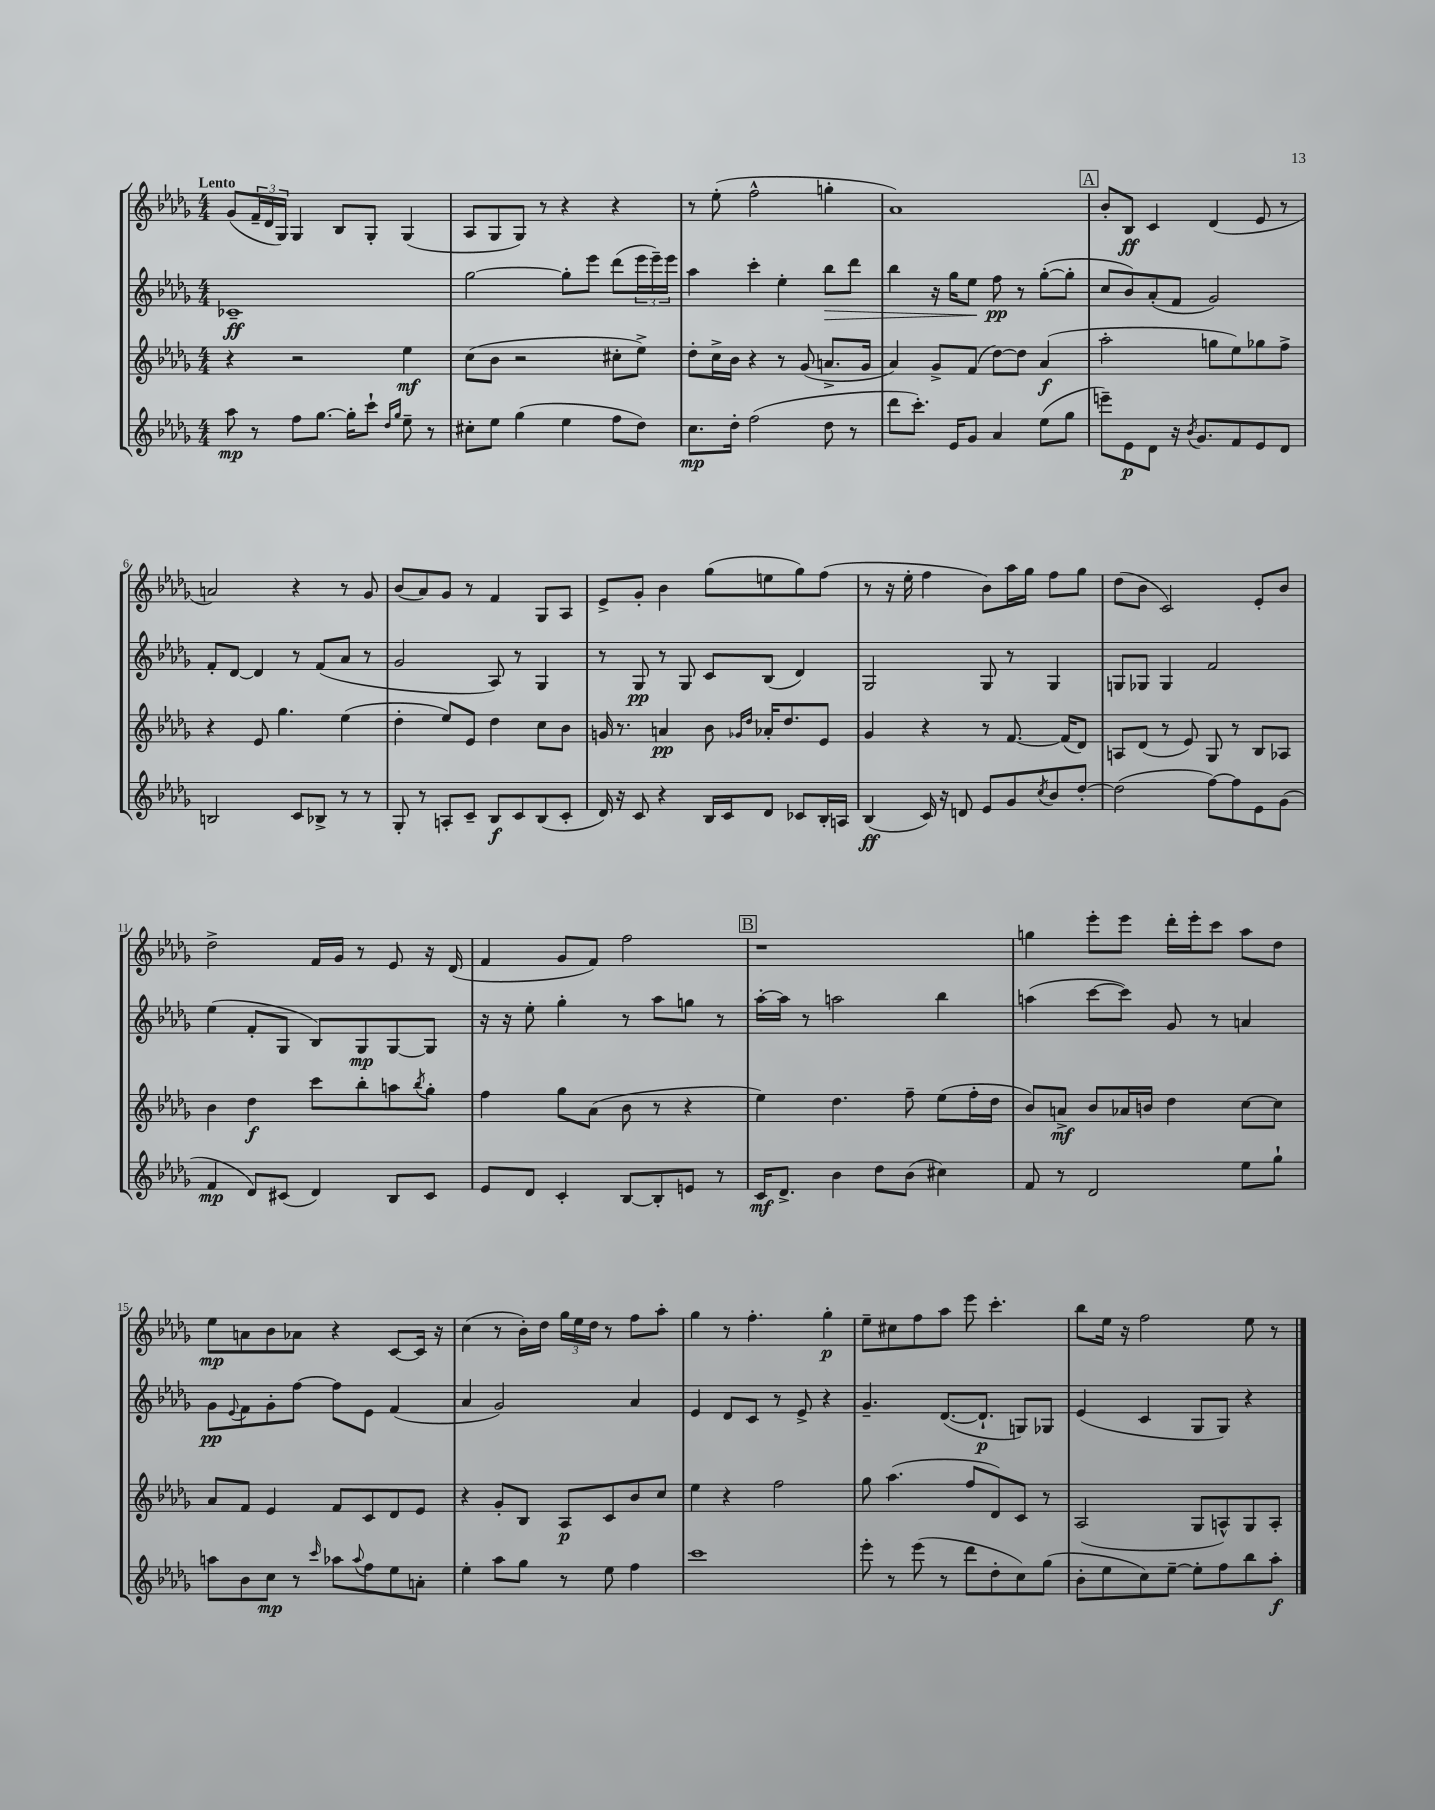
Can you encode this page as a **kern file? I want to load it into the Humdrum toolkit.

**kern	**kern	**kern	**kern
*staff4	*staff3	*staff2	*staff1
*clefG2	*clefG2	*clefG2	*clefG2
*k[b-e-a-d-g-]	*k[b-e-a-d-g-]	*k[b-e-a-d-g-]	*k[b-e-a-d-g-]
*M4/4	*M4/4	*M4/4	*M4/4
8aa-\	4r	1c-~	(8g-/L
8r	.	.	24f~/L
.	.	.	24d-/
.	.	.	24G-/JJ)
8ff\L	2r	.	4G-/
[8.gg-\J	.	.	.
.	.	.	8B-/L
16gg-'\]LK	.	.	.
8ccc`\J	.	.	8G-'/J
16qqdd-/LL	.	.	.
16qqgg-/JJ	.	.	.
8ee-~\	4ee-\	.	(4G-/
8r	.	.	.
=	=	=	=
8cc#'\L	(8cc\L	[2gg-\	8A-/L
8ee-\J	8b-\J	.	8G-/
(4gg-\	2r	.	8G-/J)
.	.	.	8r
4ee-\	.	8gg-'\]L	4r
.	.	8eee-\J	.
8ff\L	8cc#'\L	(8ddd-\L	4r
8dd-\J)	8ee-^\J)	24eee-\L	.
.	.	24eee-~\)	.
.	.	24eee-\JJ	.
=	=	=	=
8.cc\L	8dd-'\L	4aa-\	8r
.	16cc^\L	.	(8ee-'\
16dd-'\Jk	16b-\JJ	.	.
(2ff\	4r	4ccc'\	2ff^^\
.	8r	4ee-'\	.
.	(8g-/	.	.
8dd-\	8.a^/L	8bb-\L	4gg'\
8r	.	8ddd-\J	.
.	16g-/Jk	.	.
=	=	=	=
8ddd-\L	4a-/)	4bb-\	1a-)
8.ccc'\J)	.	.	.
.	8g-^/L	16r	.
16e-/LK	.	16gg-\LK	.
8g-/J	(8f/J	8ee-\J	.
4a-/	[8dd-\L)	8ff\	.
.	8dd-\]J	8r	.
(8ee-\L	(4a-/	([8gg-'\L	.
8gg-\J	.	8gg-'\]J	.
=	=	=	=
8eee~\L)	2aa-'\	8cc/L	8b-'/L
8e-\	.	8b-/)	8B-/J
8d-\J	.	(8a-'/	4c/
16r	.	8f/J	.
8qb-/	.	.	.
8.g-/L	.	.	.
.	8gg\L	2g-/)	(4d-/
8f/	8ee-\)	.	.
8e-/	8gg-\	.	8e-/
8d-/J	8ff^\J	.	8r
=	=	=	=
2B/	4r	8f'/L	2a/)
.	.	[8d-/J	.
.	8e-/	4d-/]	.
.	4.gg-\	.	.
8c/L	.	8r	4r
8B-^/J	.	(8f/L	.
8r	(4ee-\	8a-/J	8r
8r	.	8r	8g-/
=	=	=	=
8G-'/	4dd-'\	2g-/	(8b-/L
8r	.	.	8a-/)
8A'/L	8ee-/L)	.	8g-/J
8c~/J	8e-/J	.	8r
8B-/L	4dd-\	8A-/)	4f/
8c/	.	8r	.
(8B-/	8cc\L	4G-/	8G-/L
8c'/J	8b-\J	.	8A-/J
=	=	=	=
16d-/)	16g/	8r	8e-^/L
16r	8.r	.	.
8c/	.	8G-/	8g-'/J
4r	4a/	8r	4b-\
.	.	8G-/	.
16B-/LL	8b-\	8c/L	(8gg-\L
16c/J	.	.	.
.	16qqg-/LL	.	.
.	16qqdd-/JJ	.	.
8d-/J	16a-'/LK	(8B-/J	8ee\
.	8.dd-/	.	.
8c-/L	.	4d-/)	8gg-\)
16B-'/L	8e-/J	.	(8ff\J
16A/JJ	.	.	.
=	=	=	=
(4B-/	4g-/	2G-/	8r
.	.	.	16r
.	.	.	16ee-'\
16c/)	4r	.	4ff\
16r	.	.	.
8d/	.	.	.
8e-/L	8r	8G-/	8b-\L)
8g-/	[8.f/	8r	16aa-\L
.	.	.	16gg-\JJ
8qcc/	.	.	.
8b-/	.	4G-/	8ff\L
.	(16f/]LK	.	.
[8dd-'/J	8d-/J)	.	8gg-\J
=	=	=	=
(2dd-\]	8A/L	8G/L	(8dd-\L
.	(8d-/J	8G-/J	8b-\J
.	8r	4G-/	2c/)
.	8e-/)	.	.
[8ff\L)	8G-/	2f/	.
8ff\]	8r	.	.
8e-\	8B-/L	.	8e-'/L
(8g-\J	8A-/J	.	8b-/J
=	=	=	=
4f/	4b-\	(4ee-\	2dd-^\
8d-/L)	4dd-\	8f'/L	.
(8c#/J	.	8G-/J	.
4d-/)	8ccc\L	8B-/L)	16f/LL
.	.	.	16g-/JJ
.	8bb-'\	8G-/	8r
8B-/L	8aa\	[8G-/	8e-/
.	8qbb-/	.	.
8c#/J	8gg-'\J	8G-/]J	16r
.	.	.	(16d-/
=	=	=	=
8e-/L	4ff\	16r	4f/
.	.	16r	.
8d-/J	.	8ee-'\	.
4c'/	8gg-\L	4gg-'\	8g-/L
.	(8a-\J	.	8f/J)
[8B-/L	8b-\	8r	2ff\
8B-'/]	8r	8aa-\L	.
8e/J	4r	8gg\J	.
8r	.	8r	.
=	=	=	=
16c/LK	4ee-\)	[16aa-'\LL	1r
8.d-^/J	.	16aa-\]JJ	.
.	.	8r	.
4b-\	4.dd-\	2aa\	.
8dd-\L	.	.	.
(8b-\J	8ff~\	.	.
4cc#\)	(8ee-\L	4bb-\	.
.	16ff'\L	.	.
.	16dd-\JJ	.	.
=	=	=	=
8f/	8b-/L)	(4aa\	4gg\
8r	8a^/J	.	.
2d-/	8b-/L	[8ccc\L	8eee-'\L
.	16a-/L	8ccc\]J)	8eee-\J
.	16b/JJ	.	.
.	4dd-\	8g-/	16ddd-'\LL
.	.	.	16eee-'\J
.	.	8r	8ccc\J
8ee-\L	[8cc\L	4a/	8aa-\L
8gg-`\J	8cc\]J	.	8dd-\J
=	=	=	=
8aa\L	8a-/L	8g-\L	8ee-\L
.	.	8qqe-/	.
8b-\	8f/J	8f\	8a\
8cc\J	4e-/	8g-'\	8b-\
8r	.	[8ff\J	8a-\J
16qqccc/	.	.	.
8aa-\L	8f/L	8ff\]L	4r
8qqaa-/	.	.	.
8ff\	8c/	8e-\J	.
8ee-\	8d-/	(4f/	[8c/L
8a'\J	8e-/J	.	16c/]Jk
.	.	.	16r
=	=	=	=
4ee-'\	4r	4a-/	(4cc\
8aa-\L	8g-'/L	2g-/)	8r
8gg-\J	8B-/J	.	16b-'\LL)
.	.	.	16dd-\JJ
8r	8A-/L	.	24gg-\LL
.	.	.	24ee-\
.	.	.	24dd-\JJ
8ee-\	8c/	.	8r
4ff\	8b-/	4a-/	8ff\L
.	8cc/J	.	8aa-'\J
=	=	=	=
1ccc	4ee-\	4e-/	4gg-\
.	4r	8d-/L	8r
.	.	8c/J	4.ff'\
.	2ff\	8r	.
.	.	8e-^/	.
.	.	4r	4gg-'\
=	=	=	=
8eee-'\	8gg-\	4.g-~/	8ee-~\L
8r	(4.aa-\	.	8cc#\
(8eee-\	.	.	8ff\
8r	.	([8.d-/L	8aa-\J
8ddd-\L	8ff/L	.	8eee-\
.	.	8.d-`/]J	.
8dd-'\	8d-/)	.	4.ccc'\
8cc\)	8c/J	8G/L)	.
(8gg-\J	8r	8G-/J	.
=	=	=	=
8b-'\L	(2A-/	(4e-/	8bb-\L
8ee-\	.	.	16ee-\Jk
.	.	.	16r
8cc\)	.	4c/	2ff\
[8ee-~\J	.	.	.
8ee-'\]L	8G-/L	8G-/L	.
8ff\	8A^^/)	8G-/J)	.
8bb-\	8G-/	4r	8ee-\
8aa-'\J	8A'/J	.	8r
==	==	==	==
*-	*-	*-	*-
